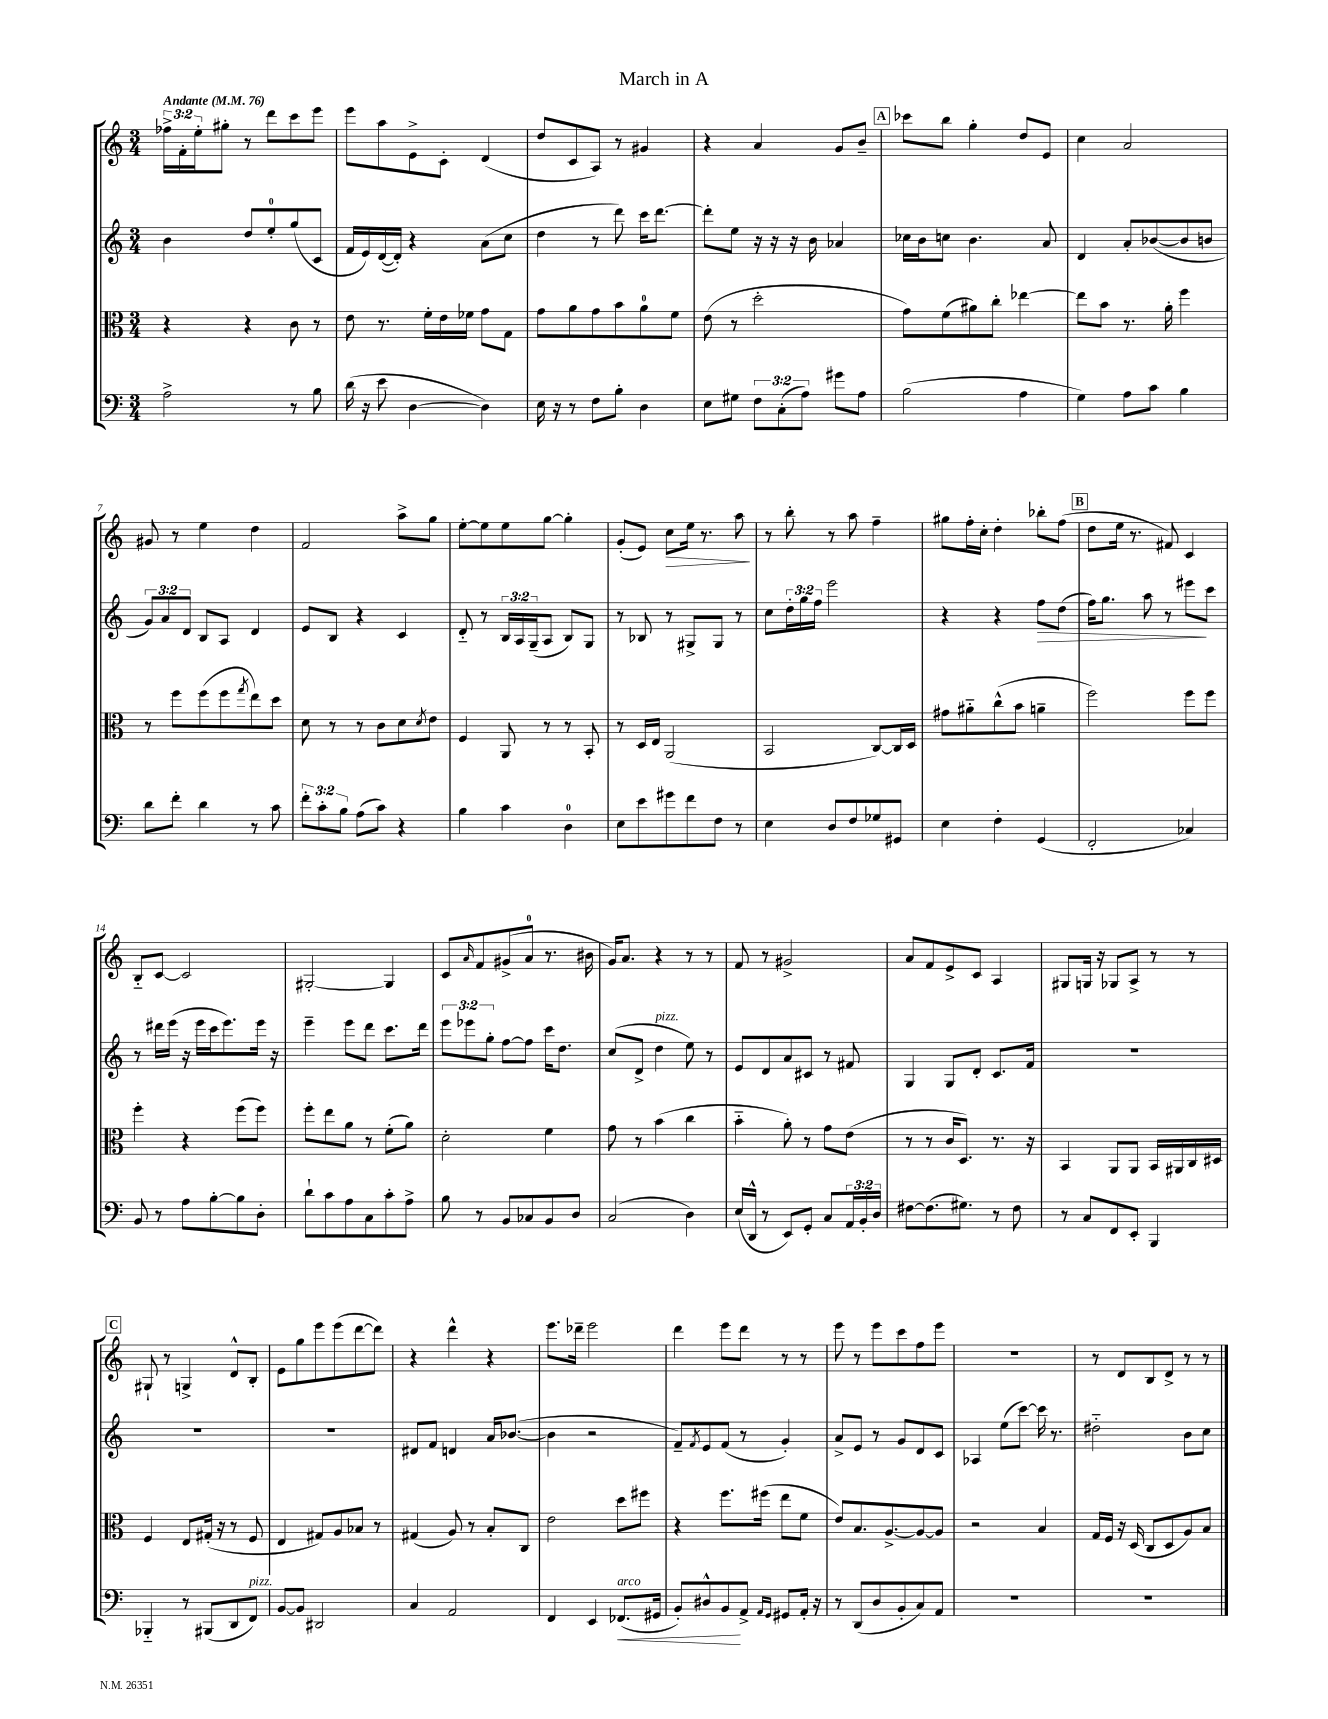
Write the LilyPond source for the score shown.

\header { title = "March in A" }
<<
\new StaffGroup <<
\new Staff = "s0" {
    \clef treble \key c \major \numericTimeSignature \time 3/4 \override Staff.TupletNumber.text = #tuplet-number::calc-fraction-text \tempo "Andante" 4 = 76
    \tuplet 3/2 { fes''16-> f'16-. e''16-. } gis''8-. r8 d'''8 c'''8 e'''8 |
    e'''8 a''8 e'8-> c'8-. d'4( |
    d''8 c'8 a8) r8 gis'4 |
    r4 a'4 g'8 b'8-- |
    \mark \markup { \box "A" } ces'''8 b''8 g''4-. d''8 e'8 |
    c''4 a'2 |
    gis'8 r8 e''4 d''4 |
    f'2 a''8-> g''8 |
    e''8~-. e''8 e''8 g''8~ g''4-. |
    g'8-.( e'8) c''8\> e''16 r8. a''8\! |
    r8 b''8-. r8 a''8 f''4-- |
    gis''8 f''16-. c''16-. d''4-. bes''8-. f''8( |
    \mark \markup { \box "B" } d''8 e''16 r8. fis'8) c'4 |
    b8-_ c'8~ c'2 |
    gis2~-. gis4 |
    c'8 \grace { a'16 } f'8 gis'8->( a'8-0 r8. bis'16 |
    g'16) a'8. r4 r8 r8 |
    f'8 r8 gis'2-> |
    a'8 f'8 e'8-> c'8 a4 |
    gis8 g16 r16 ges8 a8-> r8 r8 |
    \mark \markup { \box "C" } gis8-! r8 g4-> d'8-^ b8-. |
    e'8 g''8 e'''8 e'''8( d'''8~ d'''8) |
    r4 d'''4-^ r4 |
    e'''8. des'''16-- e'''2 |
    d'''4 e'''8 d'''8 r8 r8 |
    e'''8 r8 e'''8 c'''8 f''8 e'''8 |
    R2. |
    r8 d'8 b8 d'8-> r8 r8 \bar "|." |
}
\new Staff = "s1" {
    \clef treble \key c \major \numericTimeSignature \time 3/4 \override Staff.TupletNumber.text = #tuplet-number::calc-fraction-text
    b'4 d''8 e''8-0-. g''8( c'8 |
    f'16 e'16) d'16~( d'16-.) r4 a'8( c''8 |
    d''4 r8 d'''8) c'''16 d'''8.~ |
    d'''8-. e''8 r16 r16 r16 b'16 aes'4 |
    \mark \markup { \box "A" } ces''16 b'16 c''8 b'4. a'8 |
    d'4 a'8-. bes'8~( bes'8 b'8 |
    \tuplet 3/2 { g'8) a'8 d'8 } b8 a8 d'4 |
    e'8 b8 r4 c'4 |
    d'8-_ r8 \tuplet 3/2 { b16 a16 g16--( } a8 b8) g8 |
    r8 bes8 r8 gis8-> gis8 r8 |
    c''8 \tuplet 3/2 { d''16-. g''16 f''16 } e'''2 |
    r4 r4 f''8\> d''8( |
    \mark \markup { \box "B" } f''16) g''8. a''8 r8 eis'''8\! c'''8 |
    r8 dis'''16 e'''16( r16 e'''16 c'''16 e'''8.) e'''16 r16 |
    e'''4-- e'''8 d'''8 c'''8. d'''16 |
    \tuplet 3/2 { e'''8 ees'''8 g''8-. } f''8~ f''8 c'''16 d''8. |
    c''8( d'8-> d''4^\markup { \italic "pizz." } e''8) r8 |
    e'8 d'8 a'8 cis'8 r8 fis'8 |
    g4 g8 d'8-. c'8. f'16 |
    R2. |
    \mark \markup { \box "C" } R2. |
    R2. |
    dis'8 f'8 d'4 a'16 bes'8.~( |
    bes'4 r2 |
    f'8--) \acciaccatura { f'8 } e'8 f'8( r8 g'4-.) |
    a'8-> e'8 r8 g'8 d'8 c'8 |
    aes4 e''8( c'''8~) c'''16 r8. |
    dis''2-_ b'8 c''8 \bar "|." |
}
\new Staff = "s2" {
    \clef alto \key c \major \numericTimeSignature \time 3/4
    r4 r4 c'8 r8 |
    e'8 r8. f'16-. e'16 fes'16 g'8 g8 |
    g'8 a'8 g'8 b'8 a'8-0 f'8 |
    e'8( r8 d''2-. |
    \mark \markup { \box "A" } g'8) f'8( ais'8) c''8-. ees''4~ |
    ees''8 b'8 r8. a'16-. f''4 |
    r8 f''8 f''8( f''8 \acciaccatura { g''8 } e''8) d''8 |
    d'8 r8 r8 c'8 d'8 \acciaccatura { d'8 } e'8 |
    f4 a,8 r8 r8 b,8-. |
    r8 d16 e16 a,2( |
    b,2 c8~) c16 d16 |
    gis'8 ais'8-_ c''8-^( b'8 a'4-- |
    \mark \markup { \box "B" } f''2) f''8 f''8 |
    f''4-. r4 f''8( f''8) |
    f''8-. e''8 a'8 r8 f'8-.( a'8) |
    d'2-. f'4 |
    g'8 r8 b'4( c''4 |
    b'4-_ a'8-.) r8 g'8 e'8( |
    r8 r8 c'16 d8.) r8. r16 |
    b,4 a,8 a,8 b,16 ais,16 c16 dis16 |
    \mark \markup { \box "C" } f4 e8 gis16-.( r16 r8 f8 |
    e4 gis8) a8 bes8 r8 |
    gis4( a8) r8 b8-. c8 |
    e'2 d''8 fis''8 |
    r4 f''8. fis''16( e''8 f'8 |
    e'8) b8. a8.~-> a8~ a8 |
    r2 b4 |
    g16 f16 r16 d16( c8 d8 a8) b8 \bar "|." |
}
\new Staff = "s3" {
    \clef bass \key c \major \numericTimeSignature \time 3/4 \override Staff.TupletNumber.text = #tuplet-number::calc-fraction-text
    a2-> r8 b8 |
    d'16( r16 e'8 d4~ d4) |
    e16 r16 r8 f8 b8-. d4 |
    e8 gis8 \tuplet 3/2 { f8 c8-.( a8) } gis'8 a8 |
    \mark \markup { \box "A" } b2( a4 |
    g4) a8 c'8 b4 |
    d'8 f'8-. d'4 r8 c'8 |
    \tuplet 3/2 { f'8-. c'8-. b8 } a8( c'8) r4 |
    b4 c'4 d4-0 |
    e8 e'8 gis'8 f'8 f8 r8 |
    e4 d8 f8 ges8 gis,8 |
    e4 f4-. g,4( |
    \mark \markup { \box "B" } f,2-. ces4) |
    b,8 r8 a8 b8~-. b8 d8-. |
    d'8-! c'8 a8 c8 c'8-. a8-> |
    b8 r8 b,8 ces8 b,8 d8 |
    c2( d4) |
    e16( d,16-^ r8 e,8) g,8-. c8 \tuplet 3/2 { a,16 b,16-. d16 } |
    fis8~ fis8.( gis8.) r8 fis8 |
    r8 c8 f,8 e,8-. b,,4 |
    \mark \markup { \box "C" } bes,,4-_ r8 bis,,8( d,8 f,8^\markup { \italic "pizz." }) |
    b,8~ b,8 dis,2 |
    c4 a,2 |
    f,4 e,4 fes,8.\<^\markup { \italic "arco" }( gis,16 |
    b,8-.) dis8-^ b,8\! a,8-> \grace { a,16 g,16 } gis,8 a,16-. r16 |
    r8 d,8( d8 b,8-. c8) a,8 |
    R2. |
    R2. \bar "|." |
}
>>
>>
